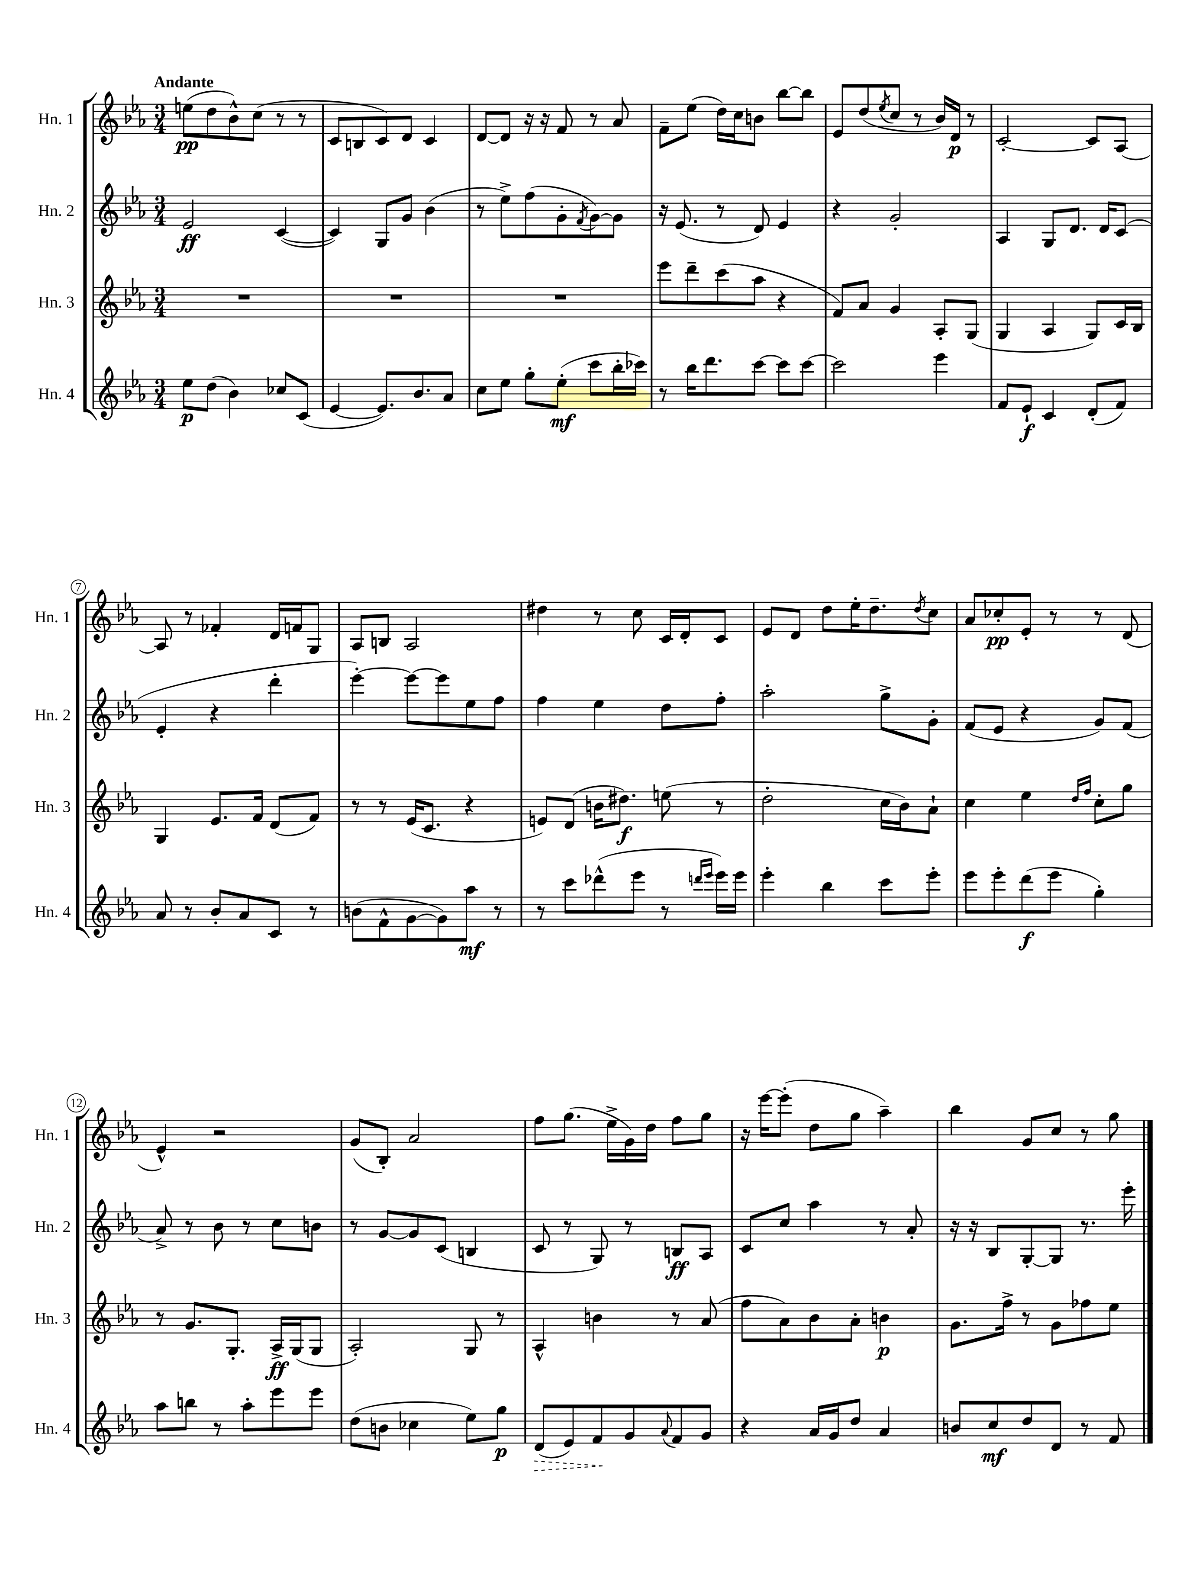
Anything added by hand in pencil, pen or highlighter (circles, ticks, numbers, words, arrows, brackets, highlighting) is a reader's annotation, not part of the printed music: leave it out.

**kern	**dynam	**kern	**dynam	**kern	**dynam	**kern	**dynam
*part4	*part4	*part3	*part3	*part2	*part2	*part1	*part1
*staff4	*staff4	*staff3	*staff3	*staff2	*staff2	*staff1	*staff1
*I"Hn. 4	*	*I"Hn. 3	*	*I"Hn. 2	*	*I"Hn. 1	*
*I'Hn. 4	*	*I'Hn. 3	*	*I'Hn. 2	*	*I'Hn. 1	*
*clefG2	*	*clefG2	*	*clefG2	*	*clefG2	*
*k[b-e-a-]	*	*k[b-e-a-]	*	*k[b-e-a-]	*	*k[b-e-a-]	*
*M3/4	*	*M3/4	*	*M3/4	*	*M3/4	*
=1	=1	=1	=1	=1	=1	=1	=1
!	!	!	!	!	!	!LO:TX:a:B:t=Andante	!
8ee-\L	p	2.r	.	2e-/	ff	(8een\L	pp
(8dd\J	.	.	.	.	.	8dd\	.
4b-\)	.	.	.	.	.	8b-^^\)	.
.	.	.	.	.	.	(8cc\J	.
8cc-X/L	.	.	.	([4c/	.	8r	.
(8c/J	.	.	.	.	.	8r	.
=2	=2	=2	=2	=2	=2	=2	=2
[4e-/	.	2.r	.	4c/])	.	8c/L	.
.	.	.	.	.	.	8Bn/	.
8.e-/L])	.	.	.	8G/L	.	8c/)	.
.	.	.	.	8g/J	.	8d/J	.
8.b-/	.	.	.	.	.	.	.
.	.	.	.	(4b-\	.	4c/	.
8a-/J	.	.	.	.	.	.	.
=3	=3	=3	=3	=3	=3	=3	=3
8cc\L	.	2.r	.	8r	.	[8d/L	.
8ee-\J	.	.	.	8ee-^\L)	.	8d/J]	.
8gg'\L	.	.	.	(8ff\	.	16r	.
.	.	.	.	.	.	16r	.
(8ee-'\J	mf	.	.	8g'\	.	8f/	.
.	.	.	.	8qf/	.	.	.
8ccc\L	.	.	.	[8g\)	.	8r	.
16bb-'\L	.	.	.	8g\J]	.	8a-/	.
16ccc-X\JJ)	.	.	.	.	.	.	.
=4	=4	=4	=4	=4	=4	=4	=4
8r	.	8eee-\L	.	16r	.	8f~\L	.
.	.	.	.	(8.e-/	.	.	.
16bb-\KL	.	8ddd~\	.	.	.	(8ee-\J	.
8.ddd\	.	.	.	.	.	.	.
.	.	(8ccc\	.	8r	.	16dd\LL)	.
.	.	.	.	.	.	16cc\J	.
[8ccc\J	.	8aa-\J	.	8d/)	.	8bn\J	.
8ccc\L]	.	4r	.	4e-/	.	[8bb-\L	.
[8ccc\J	.	.	.	.	.	8bb-\J]	.
=5	=5	=5	=5	=5	=5	=5	=5
2ccc\]	.	8f/L)	.	4r	.	8e-/L	.
.	.	8a-/J	.	.	.	(8dd/	.
.	.	.	.	.	.	8qee-/	.
.	.	4g/	.	2g'/	.	8cc/J	.
.	.	.	.	.	.	8r	.
4eee-\	.	8A-'/L	.	.	.	16b-/LL)	.
.	.	.	.	.	.	16d/JJ	p
.	.	(8G/J	.	.	.	8r	.
=6	=6	=6	=6	=6	=6	=6	=6
8f/L	.	4G/	.	4A-/	.	[2c'/	.
8e-`/J	f	.	.	.	.	.	.
4c/	.	4A-/	.	8G/L	.	.	.
.	.	.	.	8.d/J	.	.	.
(8d'/L	.	8G/L)	.	.	.	8c/L]	.
.	.	.	.	16d/KL	.	.	.
8f/J)	.	16c/L	.	(8c/J	.	[8A-/J	.
.	.	16B-/JJ	.	.	.	.	.
!!LO:LB:g=z
=7	=7	=7	=7	=7	=7	=7	=7
8a-/	.	4G/	.	4e-'/	.	8A-/]	.
8r	.	.	.	.	.	8r	.
8b-'/L	.	8.e-/L	.	4r	.	4f-X'/	.
8a-/	.	.	.	.	.	.	.
.	.	16f/Jk	.	.	.	.	.
8c/J	.	(8d/L	.	4ddd'\	.	16d/LL	.
.	.	.	.	.	.	16fn/J	.
8r	.	8f/J)	.	.	.	8G/J	.
=8	=8	=8	=8	=8	=8	=8	=8
(8bn\L	.	8r	.	[4eee-'\)	.	8A-/L	.
8f^^\	.	8r	.	.	.	8Bn/J	.
[8g\	.	(16e-/KL	.	8eee-\L_	.	2A-/	.
.	.	8.c/J	.	.	.	.	.
8g\])	.	.	.	8eee-\]	.	.	.
8aa-\J	mf	4r	.	8ee-\	.	.	.
8r	.	.	.	8ff\J	.	.	.
=9	=9	=9	=9	=9	=9	=9	=9
8r	.	8en/L)	.	4ff\	.	4dd#X\	.
8ccc\L	.	(8d/J	.	.	.	.	.
(8ddd-X^^\	.	16bn\KL	.	4ee-\	.	8r	.
.	.	8.dd#X\J)	f	.	.	.	.
8eee-\J	.	.	.	.	.	8cc\	.
8r	.	(8een\	.	8dd\L	.	16c/LL	.
.	.	.	.	.	.	16d'/J	.
16qqdddn/LL	.	.	.	.	.	.	.
16qqeee-/JJ	.	.	.	.	.	.	.
16eee-\LL)	.	8r	.	8ff'\J	.	8c/J	.
16eee-\JJ	.	.	.	.	.	.	.
=10	=10	=10	=10	=10	=10	=10	=10
4eee-'\	.	2dd'\	.	2aa-'\	.	8e-/L	.
.	.	.	.	.	.	8d/J	.
4bb-\	.	.	.	.	.	8dd\L	.
.	.	.	.	.	.	16ee-'\K	.
.	.	.	.	.	.	8.dd~\	.
8ccc\L	.	16cc\LL	.	8gg^\L	.	.	.
.	.	16b-\J)	.	.	.	.	.
.	.	.	.	.	.	8qdd/	.
8eee-'\J	.	8a-`\J	.	8g'\J	.	8cc\J	.
=11	=11	=11	=11	=11	=11	=11	=11
8eee-\L	.	4cc\	.	(8f/L	.	8a-/L	.
8eee-'\	.	.	.	8e-/J	.	8cc-X'/	pp
(8ddd\	f	4ee-\	.	4r	.	8e-'/J	.
8eee-\J	.	.	.	.	.	8r	.
.	.	16qqdd/LL	.	.	.	.	.
.	.	16qqff/JJ	.	.	.	.	.
4gg'\)	.	8cc'\L	.	8g/L)	.	8r	.
.	.	8gg\J	.	(8f/J	.	(8d/	.
!!LO:LB:g=z
=12	=12	=12	=12	=12	=12	=12	=12
8aa-\L	.	8r	.	8a-^/)	.	4e-^^/)	.
8bbn\J	.	8.g/L	.	8r	.	.	.
8r	.	.	.	8b-\	.	2r	.
.	.	8.G'/J	.	.	.	.	.
8aa-'\L	.	.	.	8r	.	.	.
8eee-\	.	16A-^/LL	ff	8cc\L	.	.	.
.	.	(16G/J	.	.	.	.	.
8eee-\J	.	8G/J	.	8bn\J	.	.	.
=13	=13	=13	=13	=13	=13	=13	=13
(8dd\L	.	2A-'/)	.	8r	.	(8g/L	.
8bn\J	.	.	.	[8g/L	.	8B-'/J)	.
4cc-X\	.	.	.	8g/]	.	2a-/	.
.	.	.	.	(8c/J	.	.	.
8ee-\L)	.	8G/	.	4Bn/	.	.	.
8gg\J	p	8r	.	.	.	.	.
=14	=14	=14	=14	=14	=14	=14	=14
!	!LO:HP:b	!	!	!	!	!	!
(8d/L	>	4A-^^/	.	8c/	.	8ff\L	.
8e-/)	.	.	.	8r	.	(8.gg\J	.
8f/	.	4bn\	.	8G/)	.	.	.
.	.	.	.	.	.	16ee-^\LL	.
8g/	]	.	.	8r	.	16g\)	.
.	.	.	.	.	.	16dd\JJ	.
8qqa-/	.	.	.	.	.	.	.
8f/	.	8r	.	8Bn/L	ff	8ff\L	.
8g/J	.	(8a-/	.	8A-/J	.	8gg\J	.
=15	=15	=15	=15	=15	=15	=15	=15
4r	.	8ff\L	.	8c/L	.	16r	.
.	.	.	.	.	.	[16eee-\KL	.
.	.	8a-\)	.	8cc/J	.	(8eee-'\J]	.
16a-/LL	.	8b-\	.	4aa-\	.	8dd\L	.
16g/J	.	.	.	.	.	.	.
8dd/J	.	8a-'\J	.	.	.	8gg\J	.
4a-/	.	4bn\	p	8r	.	4aa-~\)	.
.	.	.	.	8a-'/	.	.	.
=16	=16	=16	=16	=16	=16	=16	=16
8bn/L	.	8.g\L	.	16r	.	4bb-\	.
.	.	.	.	16r	.	.	.
8cc/	mf	.	.	8B-/L	.	.	.
.	.	16ff^\Jk	.	.	.	.	.
8dd/	.	8r	.	[8G'/	.	8g/L	.
8d/J	.	8g\L	.	8G/J]	.	8cc/J	.
8r	.	8ff-X\	.	8.r	.	8r	.
8f/	.	8ee-\J	.	.	.	8gg\	.
.	.	.	.	16eee-'\	.	.	.
==	==	==	==	==	==	==	==
*-	*-	*-	*-	*-	*-	*-	*-
